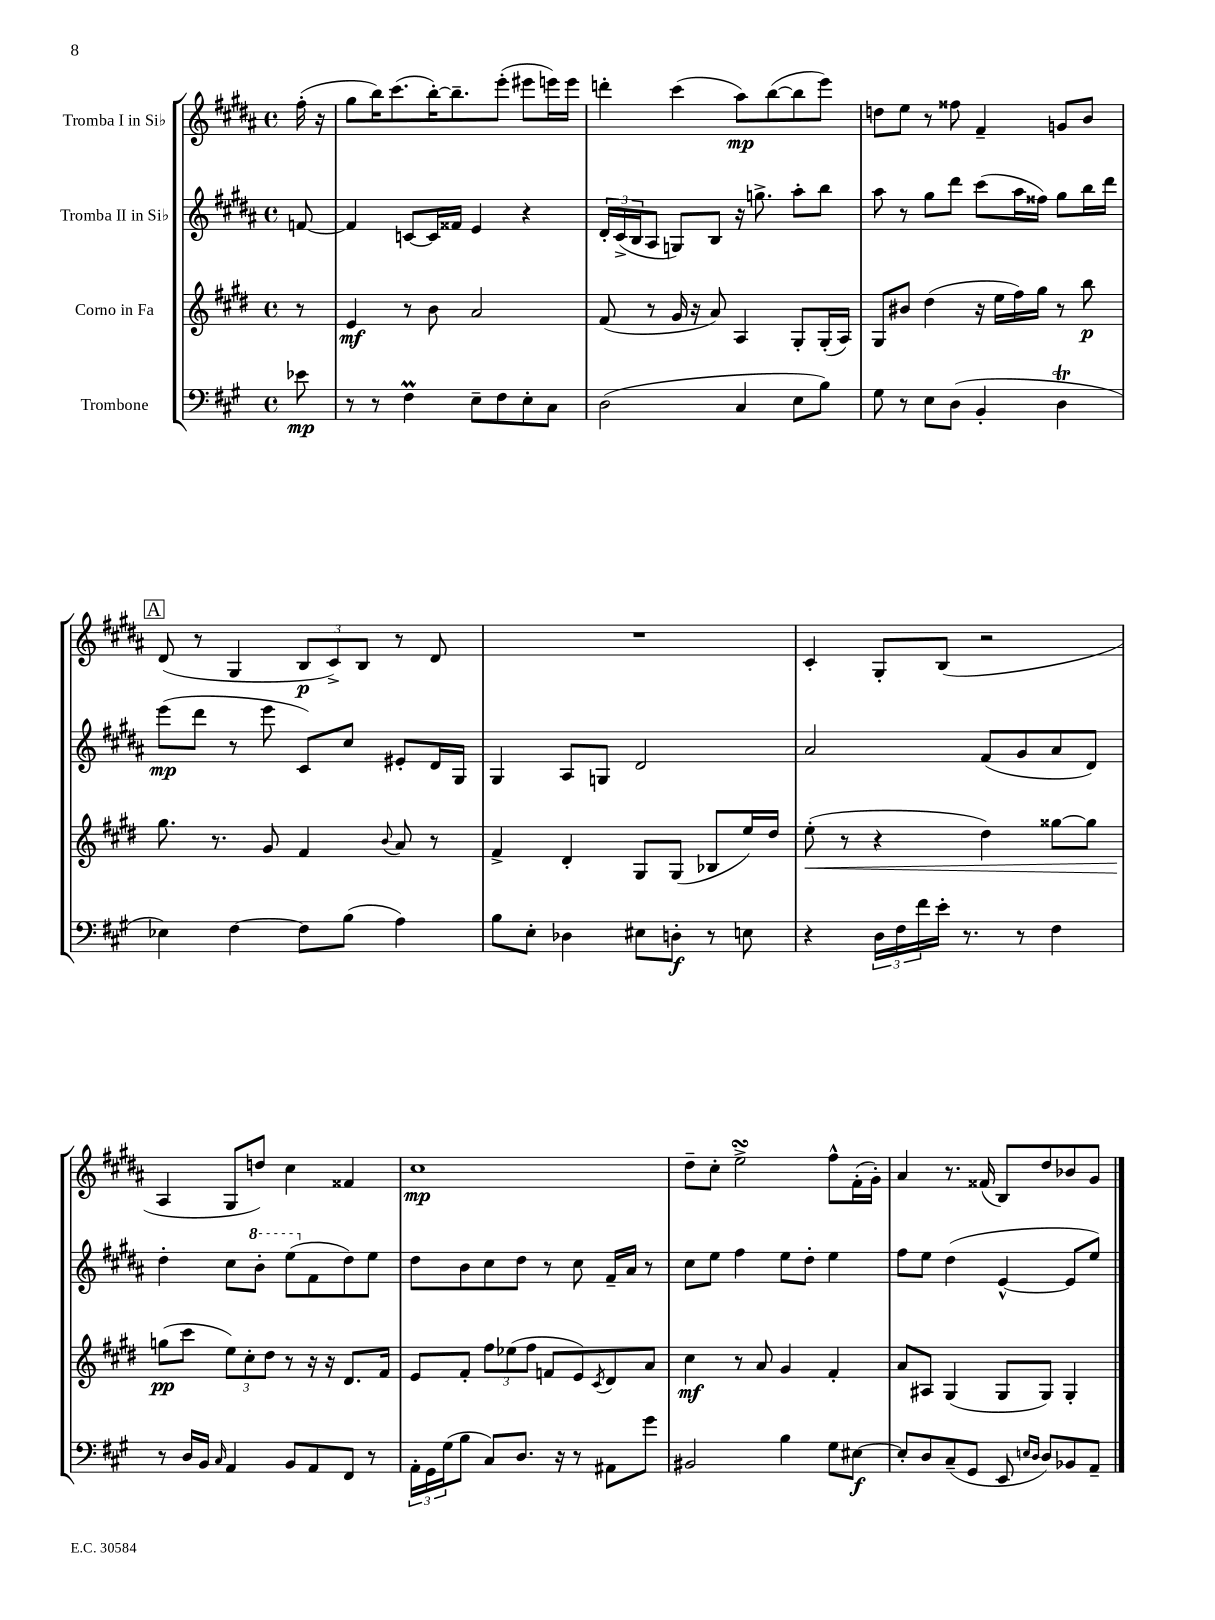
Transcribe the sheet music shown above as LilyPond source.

<<
\new StaffGroup <<
\new Staff = "s0" \with { instrumentName = "Tromba I in Sib" } {
    \clef treble \key b \major \defaultTimeSignature \time 4/4 \partial 8
    fis''16-.( r16 |
    gis''8 b''16) cis'''8.( b''16~-.) b''8.-- e'''8-.( eis'''8 e'''16) e'''16 |
    d'''4-. cis'''4( ais''8\mp) b''8~( b''8 e'''8) |
    d''8 e''8 r8 fisis''8 fis'4-- g'8 b'8 |
    \mark \markup { \box "A" } dis'8( r8 gis4 \tuplet 3/2 { b8\p cis'8->) b8 } r8 dis'8 |
    R1 |
    cis'4-. gis8-. b8( r2 |
    ais4 gis8 d''8) cis''4 fisis'4 |
    cis''1\mp |
    dis''8-- cis''8-. e''2->\turn fis''8-^ fis'16-.( gis'16-.) |
    ais'4 r8. fisis'16( b8) dis''8 bes'8 gis'8 \bar "|." |
}
\new Staff = "s1" \with { instrumentName = "Tromba II in Sib" } {
    \clef treble \key b \major \defaultTimeSignature \time 4/4 \partial 8
    f'8~ |
    f'4 c'8~ c'16 fisis'16 e'4 r4 |
    \tuplet 3/2 { dis'16-. cis'16->( b16 } ais8 g8) b8 r16 g''8.-> ais''8-. b''8 |
    ais''8 r8 gis''8 dis'''8 cis'''8( ais''16 fisis''16) gis''8 b''16 dis'''16 |
    \mark \markup { \box "A" } e'''8\mp( dis'''8 r8 e'''8 cis'8) cis''8 eis'8-. dis'16 gis16 |
    gis4 ais8 g8 dis'2 |
    ais'2 fis'8( gis'8 ais'8 dis'8) |
    dis''4-. cis''8 \ottava #1 b''8-. e'''8( \ottava #0 fis'8 dis''8) e''8 |
    dis''8 b'8 cis''8 dis''8 r8 cis''8 fis'16-- ais'16 r8 |
    cis''8 e''8 fis''4 e''8 dis''8-. e''4 |
    fis''8 e''8 dis''4( e'4~-^ e'8 e''8) \bar "|." |
}
\new Staff = "s2" \with { instrumentName = "Corno in Fa" } {
    \clef treble \key e \major \defaultTimeSignature \time 4/4 \partial 8
    r8 |
    e'4\mf r8 b'8 a'2 |
    fis'8( r8 gis'16 r16 a'8) a4 gis8-. gis16-.( a16) |
    gis8 bis'8 dis''4( r16 e''16 fis''16) gis''16 r8 b''8\p |
    \mark \markup { \box "A" } gis''8. r8. gis'8 fis'4 \appoggiatura { b'8 } a'8 r8 |
    fis'4-> dis'4-. gis8 gis8( bes8 e''16) dis''16 |
    e''8-.\<( r8 r4 dis''4) gisis''8~ gisis''8 |
    g''8\pp\!( cis'''8 \tuplet 3/2 { e''8) cis''8-. dis''8 } r8 r16 r16 dis'8. fis'16 |
    e'8 fis'8-. \tuplet 3/2 { fis''8 ees''8( fis''8 } f'8 e'8) \acciaccatura { cis'8 } dis'8 a'8 |
    cis''4\mf r8 a'8 gis'4 fis'4-. |
    a'8 ais8 gis4( gis8 gis8) gis4-. \bar "|." |
}
\new Staff = "s3" \with { instrumentName = "Trombone" } {
    \clef bass \key a \major \defaultTimeSignature \time 4/4 \partial 8
    ees'8\mp |
    r8 r8 fis4\prall e8-- fis8 e8-. cis8 |
    d2( cis4 e8 b8) |
    gis8 r8 e8 d8( b,4-. d4\trill |
    \mark \markup { \box "A" } ees4) fis4~ fis8 b8( a4) |
    b8 e8-. des4 eis8 d8-.\f r8 e8 |
    r4 \tuplet 3/2 { d16 fis16 fis'16 } e'16-. r8. r8 fis4 |
    r8 d16 b,16 \grace { cis16 } a,4 b,8 a,8 fis,8 r8 |
    \tuplet 3/2 { a,16-. gis,16 gis16( } b8 cis8) d8. r16 r8 ais,8 gis'8 |
    bis,2 b4 gis8 eis8~\f |
    eis8-. d8 cis8--( gis,8 e,8 \grace { e16 d16 } d8) bes,8 a,8-- \bar "|." |
}
>>
>>
\layout { \context { \Score \remove "Bar_number_engraver" } }
